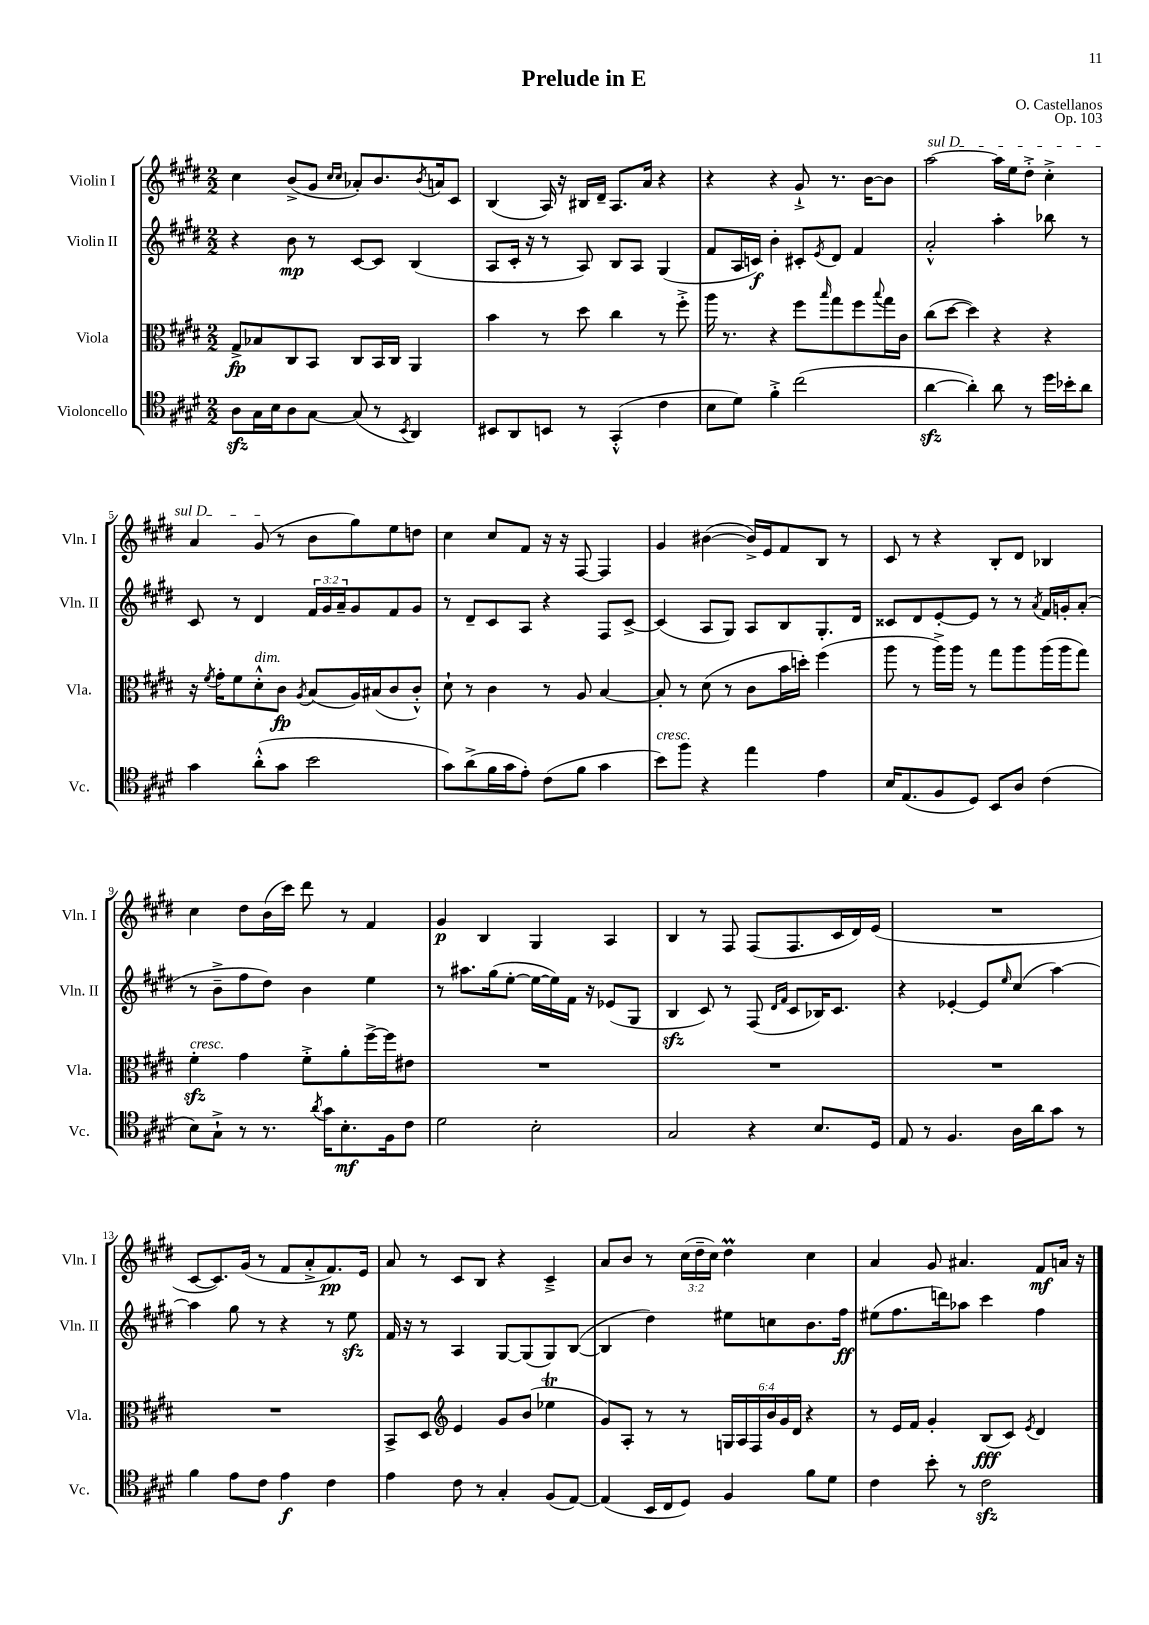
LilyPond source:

\header { title = "Prelude in E" composer = "O. Castellanos" opus = "Op. 103" }
<<
\new StaffGroup <<
\new Staff = "s0" \with { instrumentName = "Violin I" shortInstrumentName = "Vln. I" } {
    \clef treble \key e \major \numericTimeSignature \time 2/2 \override Staff.TupletNumber.text = #tuplet-number::calc-fraction-text
    cis''4 b'8->( gis'8 \grace { cis''16 cis''16 } aes'8-.) b'8. \acciaccatura { b'8 } a'16 cis'8 |
    b4( a16) r16 bis16 dis'16-- a8. a'16 r4 |
    r4 r4 gis'8-!-> r8. b'16~ b'8 |
    \once \override TextSpanner.bound-details.left.text = \markup { \italic "sul D" } a''2~\startTextSpan a''16 e''16 dis''8-.-> cis''4-.-> |
    a'4 gis'8\stopTextSpan( r8 b'8 gis''8) e''8 d''8 |
    cis''4 cis''8 fis'8 r16 r16 fis8~ fis4 |
    gis'4 bis'4~( bis'16->) e'16 fis'8 b8 r8 |
    cis'8 r8 r4 b8-. dis'8 bes4 |
    cis''4 dis''8 b'16( cis'''16) dis'''8 r8 fis'4 |
    gis'4\p b4 gis4 a4 |
    b4 r8 fis8 fis8( fis8. cis'16 dis'16) e'16( |
    R1 |
    cis'8~ cis'8.) gis'16( r8 fis'8 a'8-.-> fis'8.\pp) e'16 |
    a'8 r8 cis'8 b8 r4 cis'4---> |
    a'8 b'8 r8 \tuplet 3/2 { cis''16( dis''16-- cis''16) } dis''4\prall cis''4 |
    a'4 gis'8 ais'4. fis'8\mf a'16 r16 \bar "|." |
}
\new Staff = "s1" \with { instrumentName = "Violin II" shortInstrumentName = "Vln. II" } {
    \clef treble \key e \major \numericTimeSignature \time 2/2 \override Staff.TupletNumber.text = #tuplet-number::calc-fraction-text
    r4 b'8\mp r8 cis'8~ cis'8 b4( |
    a8 cis'16-. r16 r8 a8) b8 a8 gis4( |
    fis'8 a16 c'16\f) b'4-. cis'8-. \acciaccatura { e'8 } dis'8 fis'4 |
    a'2-.-^ a''4-. bes''8 r8 |
    cis'8 r8 dis'4 \tuplet 3/2 { fis'16 gis'16 a'16-- } gis'8 fis'8 gis'8 |
    r8 dis'8-- cis'8 a8 r4 fis8 cis'8~-> |
    cis'4( a8 gis8) a8 b8 gis8.-. dis'16 |
    cisis'8 dis'8 e'8~-. e'8 r8 r8 \acciaccatura { a'8 } fis'16 g'16-. a'8-.( |
    r8 b'8---> fis''8 dis''8) b'4 e''4 |
    r8 ais''8. gis''16( e''8~-. e''16~ e''16) fis'16 r16 ees'8( gis8 |
    b4\sfz cis'8) r8 fis8( \grace { dis'16 fis'16 } cis'8 bes16) cis'8. |
    r4 ees'4~-. ees'8 \grace { e''16 } cis''8( a''4~) |
    a''4 gis''8 r8 r4 r8 e''8\sfz |
    fis'16 r16 r8 a4 gis8~ gis8( gis8) b8~( |
    b4 dis''4) eis''8 c''8 b'8. fis''16\ff |
    eis''8( fis''8. d'''16) aes''8 cis'''4 fis''4 \bar "|." |
}
\new Staff = "s2" \with { instrumentName = "Viola" shortInstrumentName = "Vla." } {
    \clef alto \key e \major \numericTimeSignature \time 2/2 \override Staff.TupletNumber.text = #tuplet-number::calc-fraction-text
    gis8->\fp bes8 cis8 b,8 cis8 b,16 cis16 a,4 |
    b'4 r8 dis''8 cis''4 r8 fis''8-.-> |
    a''16 r8. r4 fis''8 \grace { b''16 } gis''8 fis''8 \appoggiatura { b''8 } gis''16 cis'16 |
    cis''8( dis''8~ dis''4) r4 r4 |
    r16 \acciaccatura { fis'8 } gis'16-. fis'8 dis'8-.-^^\markup { \italic "dim." } cis'8\fp \acciaccatura { a8 } b8( a16) bis16( cis'8 cis'8-.-^) |
    dis'8-! r8 cis'4 r8 a8 b4~ |
    b8-. r8 dis'8( r8 cis'8 b'16 d''16-.) fis''4( |
    a''8 r8 a''16->) a''16 r8 gis''8 a''8 a''16( a''16 gis''8) |
    fis'4-.\sfz^\markup { \italic "cresc." } gis'4 fis'8-.-> a'8-. fis''16~-> fis''16 eis'8 |
    R1 |
    R1 |
    R1 |
    R1 |
    b,8-> dis8 \clef treble e'4 gis'8 b'8( ees''4\trill |
    gis'8) a8-. r8 r8 \tuplet 6/4 { g16 a16 fis16 b'16 gis'16 dis'16 } r4 |
    r8 e'16 fis'16 gis'4-. b8\fff( cis'8) \acciaccatura { e'8 } dis'4 \bar "|." |
}
\new Staff = "s3" \with { instrumentName = "Violoncello" shortInstrumentName = "Vc." } {
    \clef tenor \key e \major \numericTimeSignature \time 2/2
    a8\sfz gis16 b16 a8 gis8~ gis8( r8 \acciaccatura { b,8 } a,4) |
    bis,8 a,8 b,8 r8 gis,4-.-^( cis'4 |
    b8 dis'8) fis'4-.-> cis''2( |
    a'4~\sfz a'4-.) a'8 r8 dis''16 bes'16-. a'8 |
    gis'4 a'8-.-^( gis'8 b'2 |
    gis'8) a'8->( fis'16 gis'16 e'8-.) cis'8( fis'8 gis'4 |
    b'8^\markup { \italic "cresc." }) fis''8 r4 e''4 e'4 |
    b16 e8.( fis8 dis8) b,8 a8 cis'4( |
    b8) gis8-!-> r8 r8. \acciaccatura { a'8 } gis'16 b8.-.\mf fis16 cis'8 |
    dis'2 b2-. |
    gis2 r4 b8. dis16 |
    e8 r8 fis4. a16 a'16 gis'8 r8 |
    fis'4 e'8 cis'8 e'4\f cis'4 |
    e'4 cis'8 r8 gis4-. fis8( e8~) |
    e4( b,16 cis16 dis8) fis4 fis'8 dis'8 |
    cis'4 b'8-. r8 cis'2\sfz \bar "|." |
}
>>
>>
